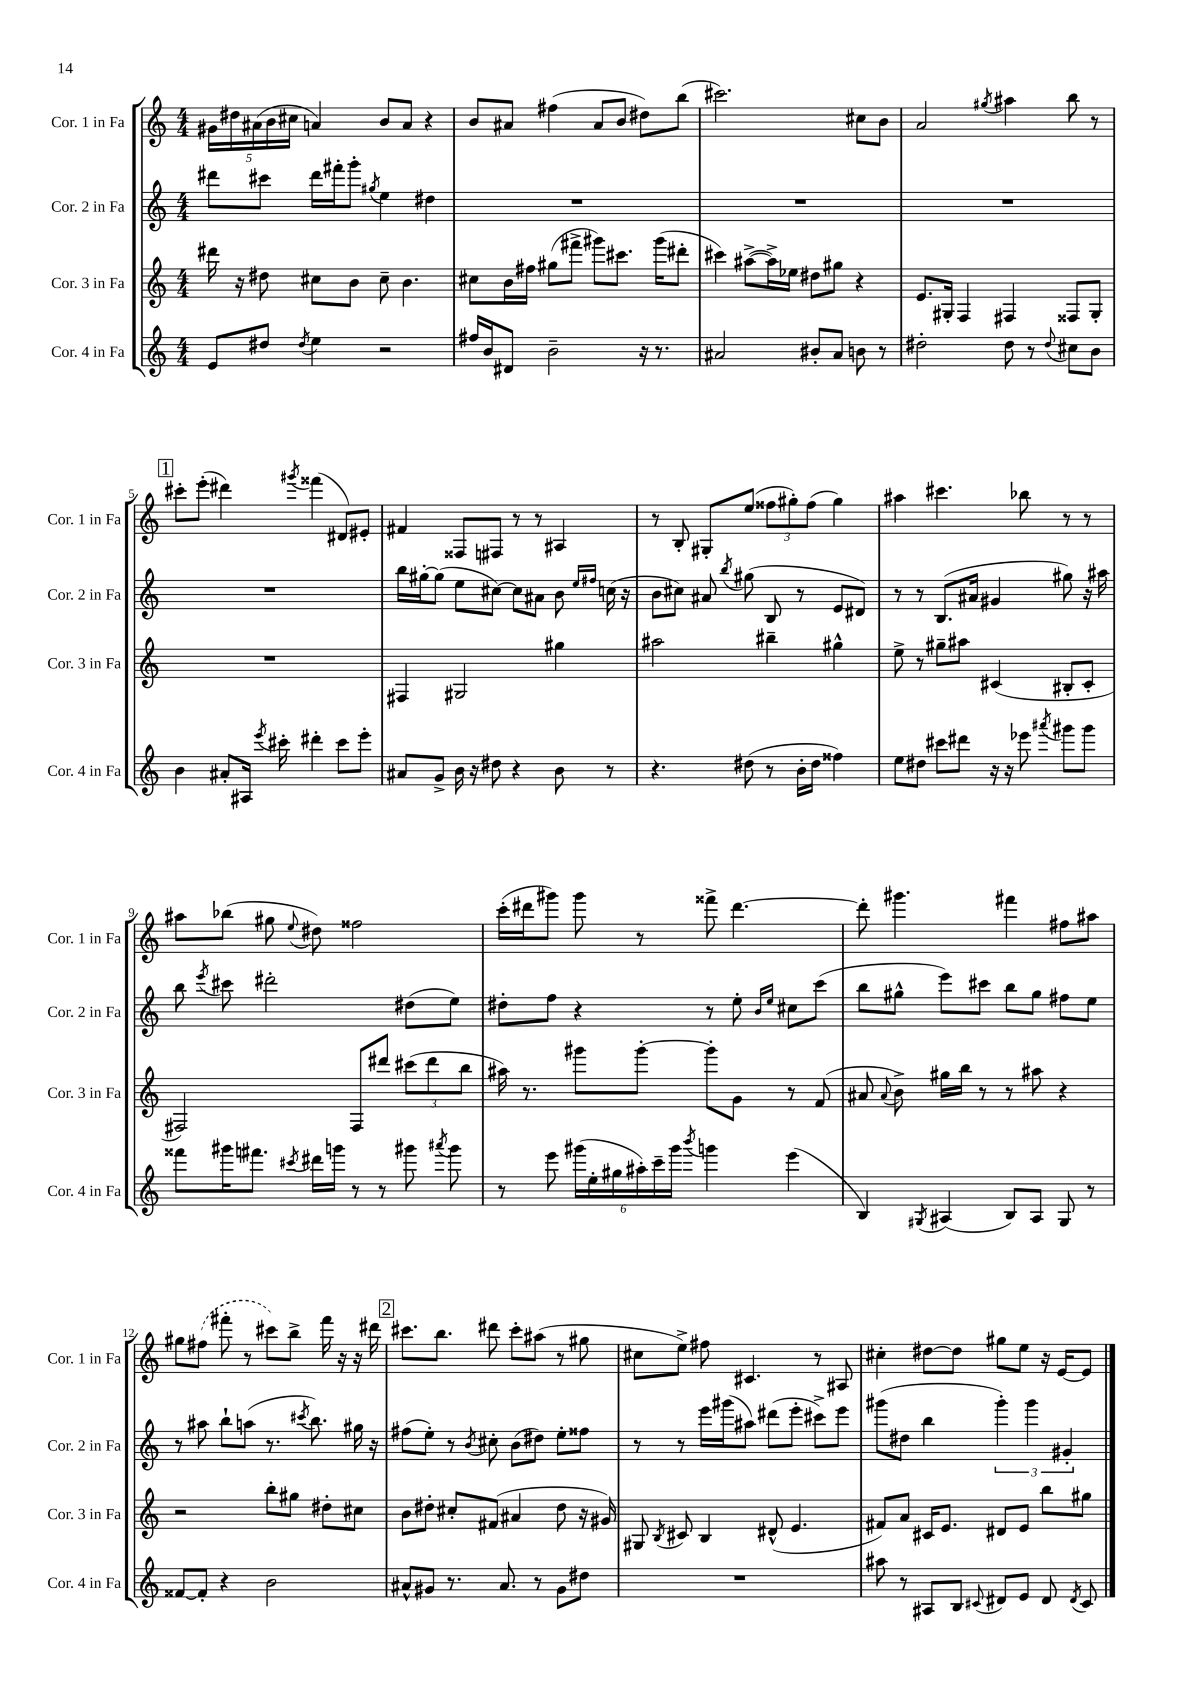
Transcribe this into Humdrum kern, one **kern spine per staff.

**kern	**kern	**kern	**kern
*staff4	*staff3	*staff2	*staff1
*clefG2	*clefG2	*clefG2	*clefG2
*k[]	*k[]	*k[]	*k[]
*M4/4	*M4/4	*M4/4	*M4/4
8e	16ddd#	8ddd#	20g#
.	.	.	20dd#
.	16r	.	.
.	.	.	(20a#
8dd#	8dd#	8ccc#	.
.	.	.	20b
.	.	.	20cc#
8qdd#	.	.	.
4ee	8cc#	16ddd#	4a)
.	.	16fff#'	.
.	8b	8ggg'	.
.	.	8qgg#	.
2r	8cc#~	4ee	8b
.	4.b	.	8a
.	.	4dd#	4r
=	=	=	=
16ff#	8cc#	1r	8b
16b	.	.	.
8d#	16b	.	8a#
.	16ff#	.	.
2b~	(8gg#	.	(4ff#
.	8fff#^	.	.
.	8ggg#)	.	8a#
.	8.ccc#	.	8b
16r	.	.	8dd#)
8.r	(16ggg#	.	.
.	8ddd#'	.	(8bb
=	=	=	=
2a#	4ccc#)	1r	2.ccc#)
.	([8aa#^	.	.
.	16aa#^])	.	.
.	16ee-	.	.
8b#'	8dd#	.	.
8a#	8gg#	.	.
8b	4r	.	8cc#
8r	.	.	8b
=	=	=	=
2dd#'	8.e	1r	2a
.	16G#'	.	.
.	4F	.	.
.	.	.	8qgg#
8dd#	4F#	.	4aa#
8r	.	.	.
8qqdd#	.	.	.
8cc#	8F##	.	8bb
8b	8G#'	.	8r
=	=	=	=
4b	1r	1r	8ccc#'
.	.	.	(8eee'
8a#'	.	.	4ddd#)
16A#	.	.	.
8qeee	.	.	.
16ccc#'	.	.	.
.	.	.	8qggg#
4ddd#'	.	.	(4fff##
8ccc#	.	.	8d#)
8eee'	.	.	8e#'
=	=	=	=
8a#	4F#	16bb	4f#
.	.	[16gg#'	.
8g^	.	(8gg#]	.
16b	2G#	8ee	8F##
16r	.	.	.
8dd#	.	[8cc#)	8F#
4r	.	8cc#]	8r
.	.	8a#	8r
8b	4gg#	8b	4A#
.	.	16qqee	.
.	.	16qqff#	.
8r	.	(16cc	.
.	.	16r	.
=	=	=	=
4.r	2aa#	8b	8r
.	.	8cc#)	8B'
.	.	8a#	8G#'
.	.	8qbb	.
(8dd#	.	(8gg#	(8ee
8r	4bb#~	8B	12ff##
.	.	.	12gg#')
16b'	.	8r	.
.	.	.	(12ff##
16dd#	.	.	.
4ff##)	4gg#^^	8e	4gg#)
.	.	8d#)	.
=	=	=	=
8ee	8ee^	8r	4aa#
8dd#	8r	8r	.
8ccc#	8gg#~	(8.B	4.ccc#
8ddd#	8aa#	.	.
.	.	16a#	.
16r	(4c#	4g#	.
16r	.	.	.
8eee-	.	.	8bb-
8qaaa#	.	.	.
8ggg#	8B#'	8gg#)	8r
8ggg#	8c#'	16r	8r
.	.	16aa#	.
=	=	=	=
8fff##	2F#)	8bb	8aa#
.	.	8qeee	.
16ggg#	.	8ccc#	(8bb-
8.fff#	.	.	.
.	.	2ddd#'	8gg#
8qccc#	.	.	8qqee
16ddd#	.	.	8dd#)
16ggg	.	.	.
8r	8F#	.	2ff##
8r	8ddd#	.	.
8ggg#	(12ccc#	(8dd#	.
.	12ddd#	.	.
8qaaa#	.	.	.
8ggg#	.	8ee)	.
.	12bb	.	.
=	=	=	=
8r	16aa#)	8dd#'	(16ccc'
.	8.r	.	16ddd#
8eee	.	8ff	8ggg#)
(24ggg#	8ggg#	4r	8ggg#
24ee'	.	.	.
24gg#	.	.	.
24aa#')	[8ggg#'	.	8r
24ccc~	.	.	.
24ggg#	.	.	.
8qbbb	.	.	.
4ggg	8ggg#']	8r	8fff##^
.	8g	8ee'	[4.ddd#
.	.	16qqb	.
.	.	16qqee	.
(4eee	8r	8cc#	.
.	(8f	(8ccc	.
=	=	=	=
4B)	8a#	8bb	8ddd#']
.	8qqa#	.	.
.	8b^)	8gg#^^	4.ggg#
8qG#	.	.	.
(4A#	16gg#	8eee)	.
.	16bb	.	.
.	8r	8ccc#	.
8B)	8r	8bb	4fff#
8A#	8aa#	8gg#	.
8G#	4r	8ff#	8ff#
8r	.	8ee	8aa#
=	=	=	=
[8f##	2r	8r	8gg#
8f##']	.	8aa#	(8ff#
4r	.	8bb`	8fff#'
.	.	(8aa	8r
2b	8bb'	8.r	8ccc#)
.	8gg#	.	8bb^
.	.	8qccc#	.
.	.	8.bb)	.
.	8dd#'	.	16fff#
.	.	.	16r
.	8cc#	16gg#	16r
.	.	16r	16ddd#
=	=	=	=
8a#^^	8b	(8ff#	8.ccc#
8g#	8dd#'	8ee')	.
.	.	.	8.bb
8.r	8cc#'	8r	.
.	.	8qb	.
.	(8f#	8cc#'	8ddd#
8.a#	.	.	.
.	4a#	(8b	8ccc#'
8r	.	8dd#)	(8aa#
8g#	8dd#	8ee'	8r
8dd#	16r	8ff##	8gg#
.	16g#)	.	.
=	=	=	=
1r	8G#	8r	8cc#
.	8qB	.	.
.	8c#	8r	8ee^)
.	4B	16eee	8ff#
.	.	(16ggg#	.
.	.	8aa#)	4.c#
.	(8d#^^	(8ddd#	.
.	4.e	8eee'	.
.	.	8ccc#^)	8r
.	.	8eee	8A#
=	=	=	=
8aa#	8f#)	(8ggg#	4cc#'
8r	8a	8dd#	.
8A#	16c#	4bb	[8dd#
.	8.e	.	.
8B	.	.	8dd#]
8qqc#	.	.	.
8d#	8d#	6ggg#')	8gg#
8e	8e	.	8ee
.	.	6ggg#	.
8d#	8bb	.	16r
.	.	.	[16e
.	.	6g#'	.
8qd#	.	.	.
8c#	8gg#	.	8e]
==	==	==	==
*-	*-	*-	*-
